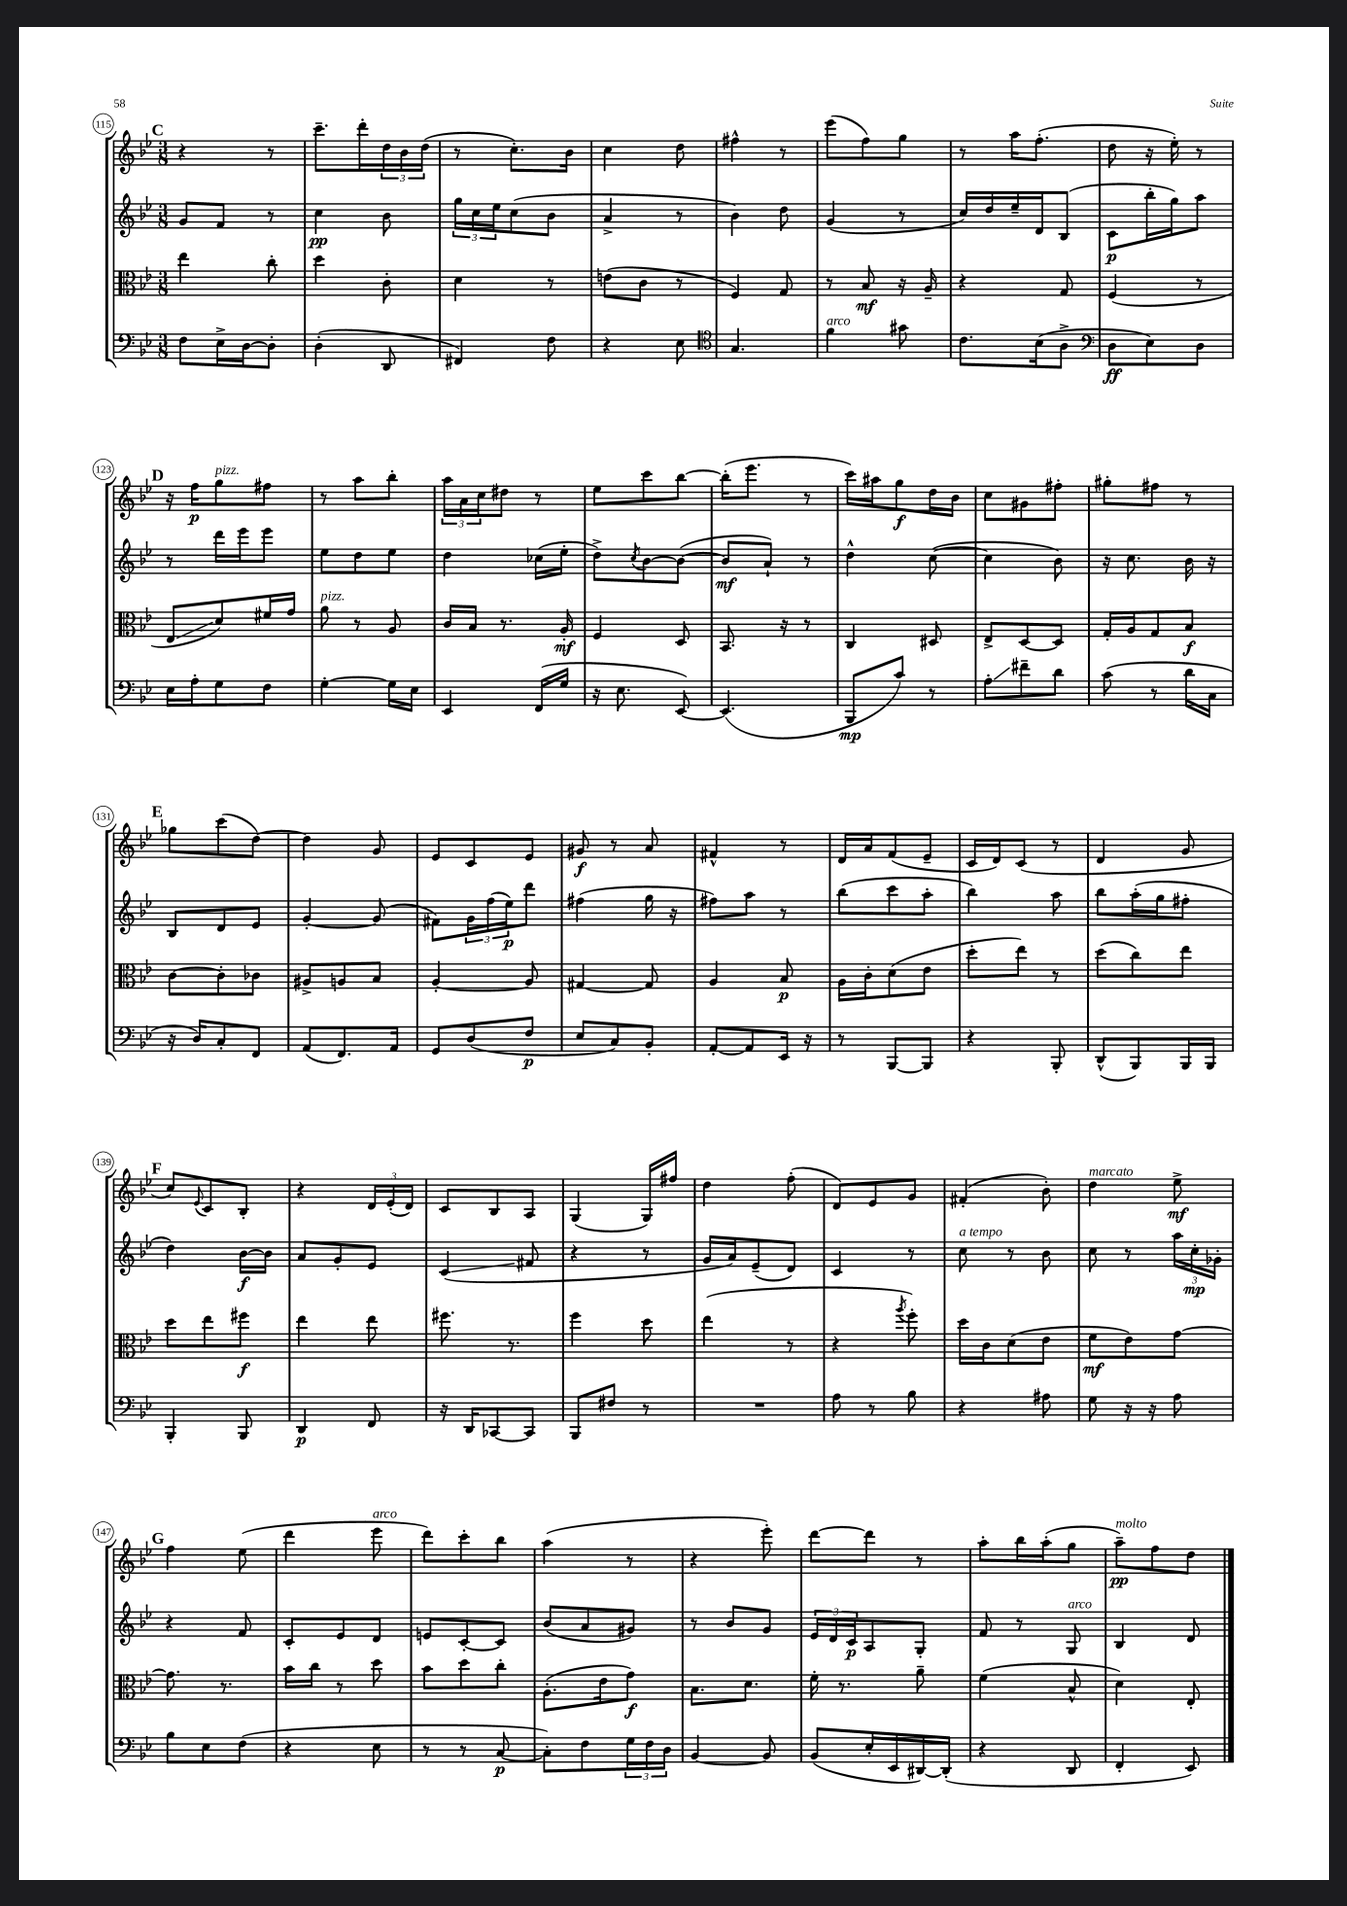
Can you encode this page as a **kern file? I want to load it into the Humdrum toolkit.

**kern	**kern	**kern	**kern
*staff4	*staff3	*staff2	*staff1
*clefF4	*clefC3	*clefG2	*clefG2
*k[b-e-]	*k[b-e-]	*k[b-e-]	*k[b-e-]
*M3/8	*M3/8	*M3/8	*M3/8
8F	4ee-	8g	4r
16E-^	.	8f	.
[16D	.	.	.
8D']	8cc'	8r	8r
=	=	=	=
(4D'	4dd	4cc	8.ccc~
.	.	.	16ddd'
8DD	8c'	8b-	24dd
.	.	.	24b-
.	.	.	(24dd
=	=	=	=
4FF#)	4d	24gg	8r
.	.	24cc	.
.	.	24ee-	.
.	.	(8cc	8.cc')
8F	8r	8b-	.
.	.	.	16b-
=	=	=	=
4r	(8e	4a^	4cc
.	8c	.	.
8E-	8r	8r	8dd
=	=	=	=
*clefC4	*	*	*
4.G	4F)	4b-)	4ff#^^
.	8G	8dd	8r
=	=	=	=
4f	8r	(4g	(8eee-
.	8B-	.	8ff)
8g#	16r	8r	8gg
.	16A~	.	.
=	=	=	=
8.c	4r	16cc)	8r
.	.	16dd	.
.	.	16ee-~	16aa
(16B-	.	16d	(8.ff'
8A^	8G	(8B-	.
=	=	=	=
*clefF4	*	*	*
8D	(4F	8c	8dd
8E-)	.	16bb-'	16r
.	.	16gg)	16ee-')
8D	8r	8aa	8r
=	=	=	=
16E-	8E-	8r	16r
16A'	.	.	16ff
8G	8d)	16ddd	8gg
.	.	16eee-	.
8F	16f#	8eee-	8ff#
.	16g	.	.
=	=	=	=
[4G'	8a	8ee-	8r
.	8r	8dd	8aa
16G]	8A	8ee-	8bb-'
16E-	.	.	.
=	=	=	=
4EE-	16c	4dd	24aa
.	.	.	24a
.	16B-	.	.
.	.	.	24cc
.	8.r	.	8dd#
(16FF	.	(16cc-	8r
16G	16A'	16ee-'	.
=	=	=	=
16r	4F	8dd^)	8ee-
8.E-	.	.	.
.	.	8qcc	.
.	.	[8b-	8ccc
[8EE-)	8D	(8b-_	[8bb-
=	=	=	=
(4.EE-]	8.BB-	8b-]	(16bb-']
.	.	.	8.eee-
.	.	8a`)	.
.	16r	.	.
.	8r	8r	8r
=	=	=	=
8BBB-	4C	4dd^^	16ccc)
.	.	.	16aa#
8c)	.	.	8gg
8r	8D#	([8cc	16dd
.	.	.	16b-
=	=	=	=
8A'	8E-^	4cc]	8cc
8f#~	[8D	.	8g#
8d	8D]	8b-)	8ff#'
=	=	=	=
(8c	16G'	16r	8gg#'
.	16A	8.cc	.
8r	8G	.	8ff#
16d	8B-	16b-	8r
16C	.	16r	.
=	=	=	=
16r	[8c	8B-	8gg-
16D)	.	.	.
8C'	8c']	8d	(8ccc
8FF	8c-	8e-	[8dd)
=	=	=	=
(8AA	8A#^	[4g'	4dd]
8.FF)	8A	.	.
.	8B-	(8g]	8g
16AA	.	.	.
=	=	=	=
8GG	[4A'	8f#)	8e-
(8D	.	24g	8c
.	.	(24ff	.
.	.	24ee-)	.
8F	8A]	8ddd	8e-
=	=	=	=
8E-	[4G#	(4ff#	8g#
8C)	.	.	8r
8BB-'	8G#]	16gg	8a
.	.	16r	.
=	=	=	=
[8AA'	4A	8ff#)	4f#^^
8AA]	.	8aa	.
16EE-	8B-	8r	8r
16r	.	.	.
=	=	=	=
8r	16A	(8bb-	16d
.	16c'	.	16a
[8BBB-	(8d	8ccc	(8f
8BBB-]	8e-	8aa'	8e-~
=	=	=	=
4r	8dd'	4bb-)	16c
.	.	.	16d)
.	8ee-)	.	(8c
8BBB-'	8r	8aa	8r
=	=	=	=
(8DD^^	(8dd	8bb-	4d
8BBB-)	8cc)	(16aa'	.
.	.	16gg	.
16BBB-	8ee-	8ff#'	8g
16BBB-	.	.	.
=	=	=	=
4BBB-'	8dd	4dd)	8cc)
.	.	.	8qqe-
.	8ee-	.	8c
8BBB-	8ff#	[16b-	8B-'
.	.	16b-]	.
=	=	=	=
4DD	4ee-	8a	4r
.	.	8g'	.
8FF	8ee-	8e-	24d
.	.	.	(24e-'
.	.	.	24d)
=	=	=	=
16r	8.ff#	(4c	8c
16DD	.	.	.
[8CC-	.	.	8B-
.	8.r	.	.
8CC-]	.	8f#	8A
=	=	=	=
8BBB-	4ff	4r	(4G
8F#	.	.	.
8r	8dd	8r	16G)
.	.	.	16ff#
=	=	=	=
4.r	(4ee-	16g	4dd
.	.	16a)	.
.	.	(8e-~	.
.	8r	8d)	(8ff'
=	=	=	=
8A	4r	4c	8d)
8r	.	.	8e-
.	8qaa	.	.
8B-	8ff')	8r	8g
=	=	=	=
4r	16dd	8cc	(4f#'
.	16c	.	.
.	(8d	8r	.
8A#	8e-	8b-	8b-')
=	=	=	=
8G	8f	8cc	4dd
16r	8e-)	8r	.
16r	.	.	.
8A	[8g	24aa	8ee-^
.	.	24cc'	.
.	.	24g-'	.
=	=	=	=
8B-	8.g]	4r	4ff
8E-	.	.	.
.	8.r	.	.
(8F	.	8f	(8ee-
=	=	=	=
4r	16b-	8c'	4ddd
.	16cc	.	.
.	8r	8e-	.
8E-	8dd	8d	8eee-
=	=	=	=
8r	8b-	8e	8ddd)
8r	8dd	[8c'	8ccc'
[8C	8cc'	8c]	8bb-
=	=	=	=
8C'])	(8.A'	(8b-	(4aa
8F	.	8a	.
.	16e-	.	.
24G	8g)	8g#)	8r
24F	.	.	.
24D	.	.	.
=	=	=	=
[4BB-	8.B-	8r	4r
.	.	8b-	.
.	8.d	.	.
8BB-]	.	8g	8eee-')
=	=	=	=
(8BB-	16f'	24e-	[8ddd
.	.	24d	.
.	8.r	.	.
.	.	24c	.
16E-'	.	8A	8ddd]
16EE-	.	.	.
[16DD#)	8a~	8G'	8r
(16DD#']	.	.	.
=	=	=	=
4r	(4f	8f	8aa'
.	.	8r	16bb-
.	.	.	(16aa'
8DD	8B-^^	8G	8gg
=	=	=	=
4FF'	4d)	4B-	8aa~)
.	.	.	8ff
8EE-)	8E-'	8d	8dd
==	==	==	==
*-	*-	*-	*-
